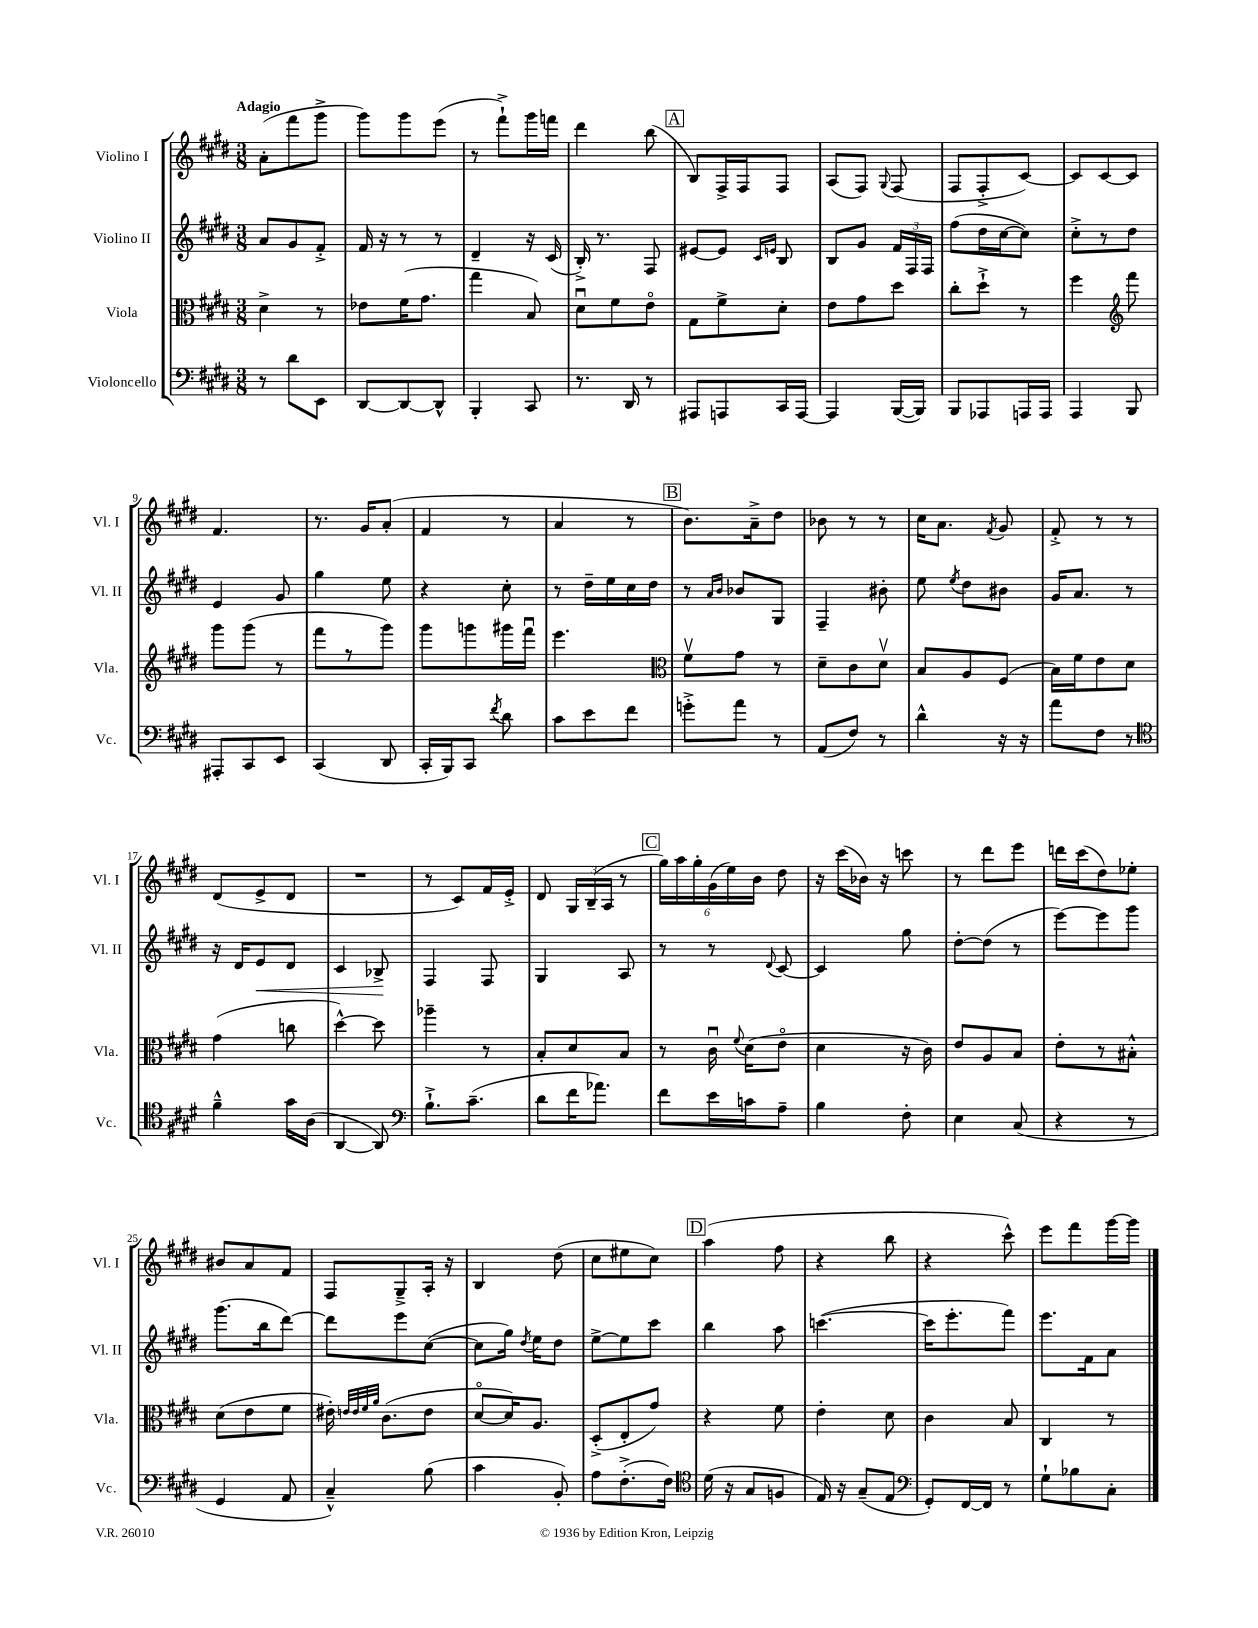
<<
\new StaffGroup <<
\new Staff = "s0" \with { instrumentName = "Violino I" shortInstrumentName = "Vl. I" } {
    \clef treble \key e \major \numericTimeSignature \time 3/8 \tempo "Adagio"
    \autoBeamOff a'8[-.( fis'''8 gis'''8]-> |
    gis'''8[) gis'''8 e'''8]( |
    r8 fis'''8[-!->) gis'''16 f'''16] |
    dis'''4 b''8( |
    \mark \markup { \box "A" } b8[) fis16-> fis16 fis8] |
    a8[( fis8]) \appoggiatura { gis8 } fis8( |
    fis8[ fis8-.-> cis'8]~) |
    cis'8[ cis'8~ cis'8] |
    fis'4. |
    r8. gis'16[ a'8]-.( |
    fis'4 r8 |
    a'4 r8 |
    \mark \markup { \box "B" } b'8.[) a'16---> dis''8] |
    bes'8 r8 r8 |
    cis''16[ a'8.] \acciaccatura { fis'8 } gis'8 |
    fis'8-.-> r8 r8 |
    dis'8[( e'8-> dis'8] |
    R4. |
    r8 cis'8[) fis'16 e'16]-.-> |
    dis'8 \tuplet 3/2 { gis16[ b16--( a16] } r8 |
    \mark \markup { \box "C" } \tuplet 6/4 { gis''16[) a''16 gis''16-. gis'16( e''16) b'16] } dis''8 |
    r16 cis'''16[( bes'16]) r16 c'''8 |
    r8 dis'''8[ e'''8] |
    d'''16[ cis'''16( dis''8) ees''8]-. |
    bis'8[ a'8 fis'8] |
    fis8[ gis8---> a16]-. r16 |
    b4 dis''8( |
    cis''8[ eis''8 cis''8]) |
    \mark \markup { \box "D" } a''4( fis''8 |
    r4 b''8 |
    r4 cis'''8-^) |
    e'''8[ fis'''8 gis'''16~ gis'''16] \bar "|." |
}
\new Staff = "s1" \with { instrumentName = "Violino II" shortInstrumentName = "Vl. II" } {
    \clef treble \key e \major \numericTimeSignature \time 3/8
    \autoBeamOff a'8[ gis'8 fis'8]-.-> |
    fis'16 r16 r8 r8 |
    dis'4-- r16 cis'16( |
    b16-.->) r8. fis8 |
    \mark \markup { \box "A" } eis'8[~ eis'8] \grace { cis'16[ e'16] } b8 |
    b8[ gis'8] \tuplet 3/2 { fis'16[ fis16 fis16] } |
    fis''8[( dis''16 cis''16~ cis''8]) |
    cis''8[-.-> r8 dis''8] |
    e'4 gis'8 |
    gis''4 e''8 |
    r4 cis''8-. |
    r8 dis''16[-- e''16 cis''16 dis''16] |
    \mark \markup { \box "B" } r8 \grace { a'16[ b'16] } bes'8[ gis8] |
    fis4-- bis'8-. |
    e''8 \acciaccatura { e''8 } dis''8[ bis'8] |
    gis'16[ a'8.] r8 |
    r16 dis'16[ e'8\< dis'8] |
    cis'4 bes8->\! |
    fis4 fis8 |
    gis4 a8 |
    \mark \markup { \box "C" } r8 r8 \appoggiatura { dis'8 } cis'8~ |
    cis'4 gis''8 |
    dis''8[~-. dis''8]( r8 |
    e'''8[~) e'''8 gis'''8] |
    gis'''8.[( b''16 dis'''8]~) |
    dis'''8[ e'''8 cis''8]~( |
    cis''8[ gis''16]) \acciaccatura { dis''8 } e''16[ dis''8] |
    e''8[~-> e''8 cis'''8] |
    \mark \markup { \box "D" } b''4 a''8 |
    c'''4.~( |
    c'''16[ e'''8.-. fis'''8]) |
    e'''8.[ fis'16 a'8] \bar "|." |
}
\new Staff = "s2" \with { instrumentName = "Viola" shortInstrumentName = "Vla." } {
    \clef alto \key e \major \numericTimeSignature \time 3/8
    \autoBeamOff dis'4-> r8 |
    ees'8[ fis'16( gis'8.] |
    gis''4 b8) |
    dis'8[\downbow fis'8 e'8]\flageolet |
    \mark \markup { \box "A" } gis8[ fis'8-> dis'8]-. |
    e'8[ gis'8 dis''8] |
    cis''8[-. dis''8]-!-> r8 |
    fis''4 \clef treble fis'''8 |
    gis'''8[ gis'''8]( r8 |
    fis'''8[ r8 gis'''8]) |
    gis'''8[ g'''8 gis'''16 fis'''16]\downbow |
    e'''4. |
    \mark \markup { \box "B" } \clef alto fis'8[\upbow gis'8] r8 |
    dis'8[-- cis'8 dis'8]\upbow |
    b8[ a8 fis8]( |
    b16[) fis'16 e'8 dis'8] |
    gis'4( c''8 |
    dis''4~-^) dis''8 |
    aes''4-- r8 |
    b8[-. dis'8 b8] |
    \mark \markup { \box "C" } r8 cis'16\downbow \appoggiatura { fis'8 } dis'16[( e'8]\flageolet |
    dis'4 r16 cis'16) |
    e'8[ a8 b8] |
    e'8[-. r8 bis8]-.-^ |
    dis'8[( e'8 fis'8] |
    eis'16-.) \grace { e'32[ e'32 fis'32 a'32] } cis'8.[( e'8] |
    dis'8[~\flageolet dis'16) a8.] |
    dis8[-.->( e8-. gis'8]) |
    \mark \markup { \box "D" } r4 fis'8 |
    e'4-. dis'8 |
    cis'4 b8 |
    cis4 r8 \bar "|." |
}
\new Staff = "s3" \with { instrumentName = "Violoncello" shortInstrumentName = "Vc." } {
    \clef bass \key e \major \numericTimeSignature \time 3/8
    \autoBeamOff r8 dis'8[ e,8] |
    dis,8[~ dis,8~ dis,8]-^ |
    b,,4-. cis,8 |
    r8. dis,16 r8 |
    \mark \markup { \box "A" } ais,,8[ a,,8 cis,16 a,,16]~ |
    a,,4 b,,16[~( b,,16]) |
    b,,8[ aes,,8 a,,16 a,,16] |
    a,,4 b,,8 |
    ais,,8[-. cis,8 e,8] |
    cis,4( dis,8 |
    cis,16[-. b,,16) cis,8] \acciaccatura { fis'8 } dis'8 |
    cis'8[ e'8 fis'8] |
    \mark \markup { \box "B" } g'8[-.-> a'8] r8 |
    a,8[( fis8]) r8 |
    dis'4-^ r16 r16 |
    a'8[ fis8] r8 |
    \clef tenor fis'4---^ gis'16[ a16]( |
    a,4~ a,8) |
    \clef bass b8.[-!-> cis'8.]--( |
    dis'8[ fis'16 aes'8.]) |
    \mark \markup { \box "C" } fis'8[ e'16 c'16 a8]-- |
    b4 fis8-. |
    e4 cis8( |
    r4 r8 |
    gis,4 a,8 |
    cis4---^) b8( |
    cis'4 b,8-.) |
    a8[ fis8.-.->( fis16]) |
    \mark \markup { \box "D" } \clef tenor dis'16( r16 gis8[ f8] |
    e16) r16 gis8[--( e8] |
    \clef bass gis,8[-.) fis,16~ fis,16] r8 |
    gis8[-! bes8 cis8]-. \bar "|." |
}
>>
>>
